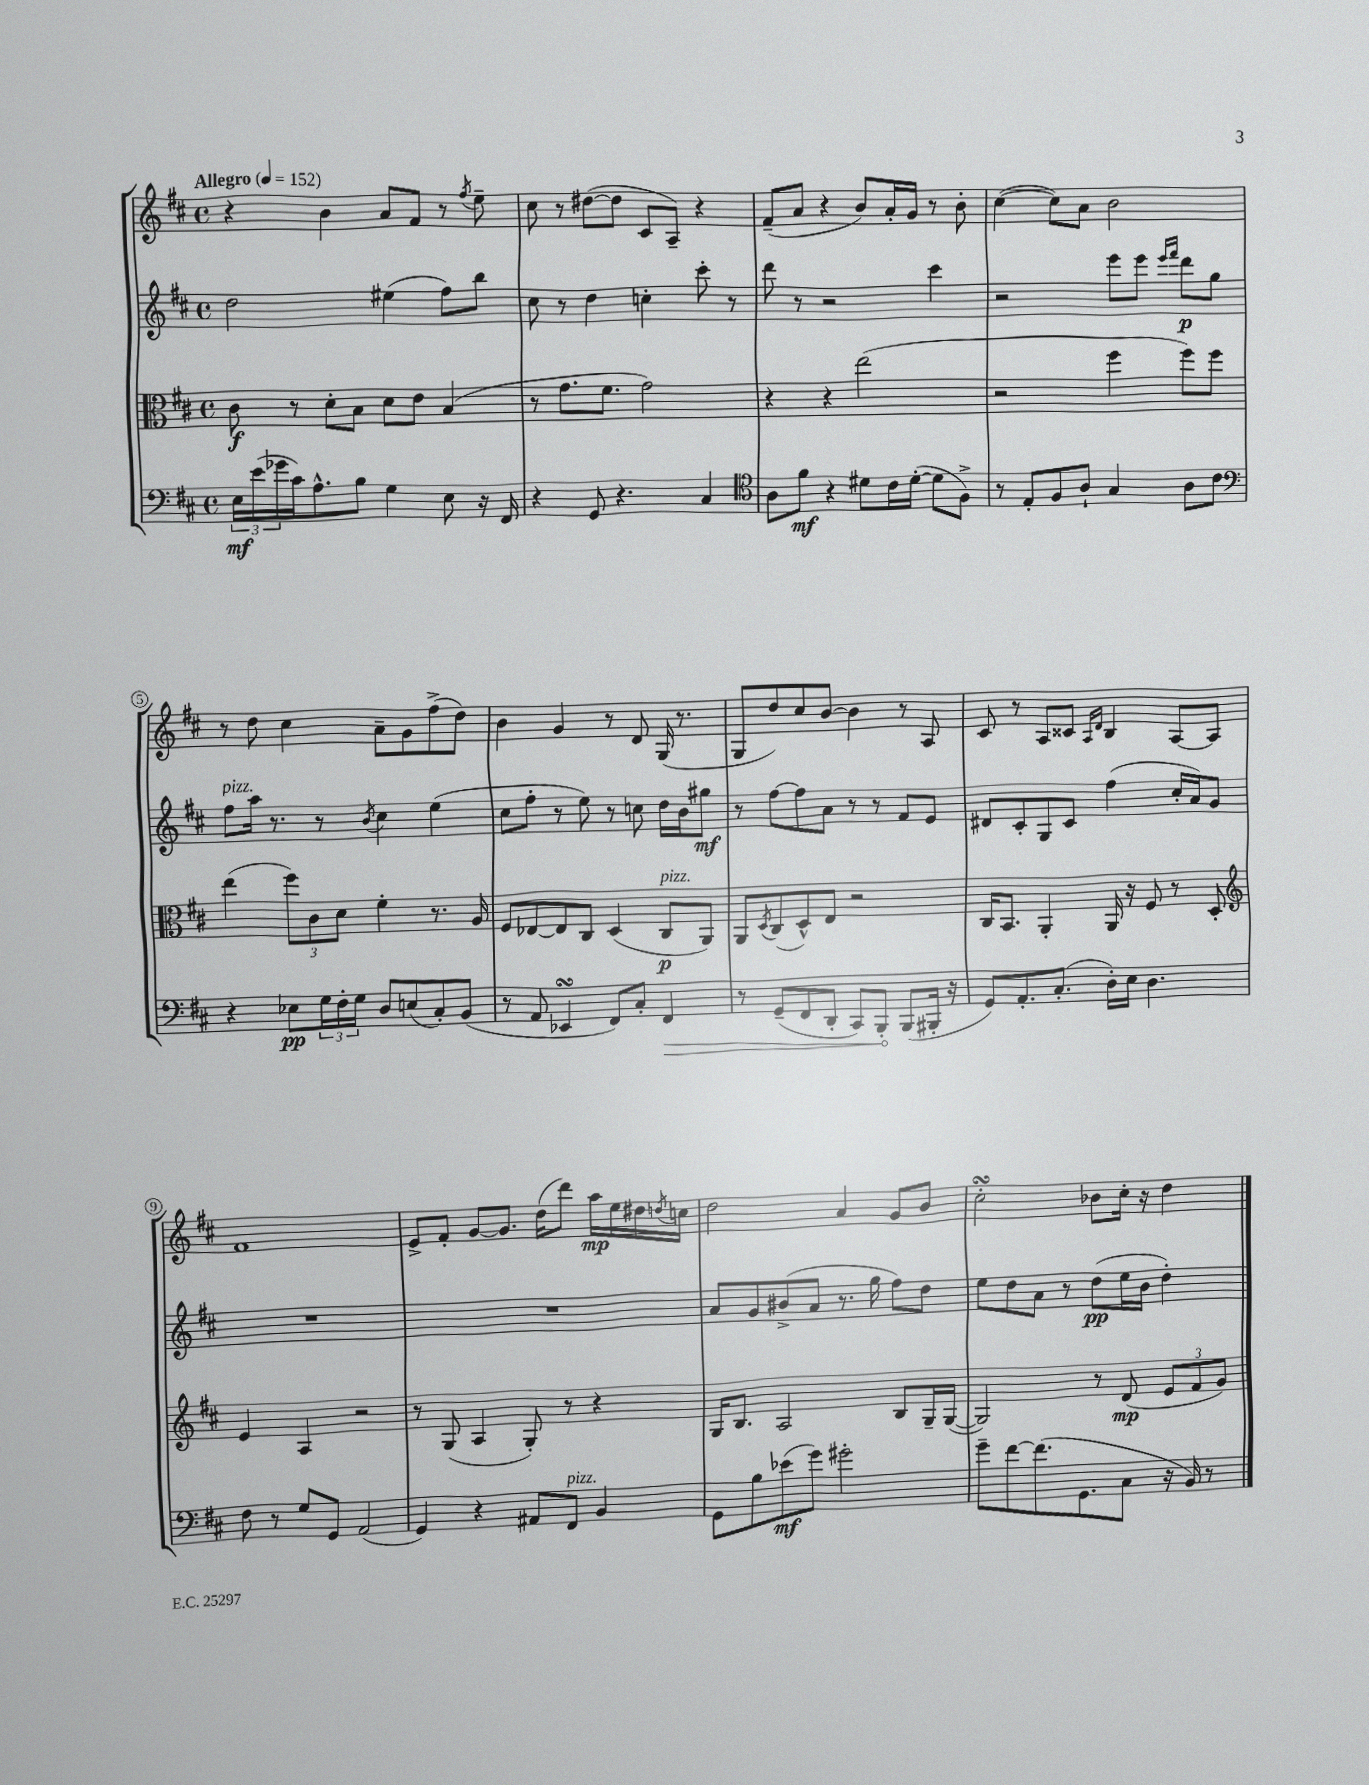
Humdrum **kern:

**kern	**dynam	**kern	**dynam	**kern	**dynam	**kern	**dynam
*part4	*part4	*part3	*part3	*part2	*part2	*part1	*part1
*staff4	*staff4	*staff3	*staff3	*staff2	*staff2	*staff1	*staff1
*clefF4	*	*clefC3	*	*clefG2	*	*clefG2	*
*k[f#c#]	*	*k[f#c#]	*	*k[f#c#]	*	*k[f#c#]	*
*M4/4	*	*M4/4	*	*M4/4	*	*M4/4	*
*met(c)	*	*met(c)	*	*met(c)	*	*met(c)	*
*MM152	*	*MM152	*	*MM152	*	*MM152	*
=1	=1	=1	=1	=1	=1	=1	=1
!	!	!	!	!	!	!LO:TX:a:B:t=Allegro	!
24E\LL	mf	8c#\	f	2dd\	.	4r	.
(24e\	.	.	.	.	.	.	.
24g-X\	.	.	.	.	.	.	.
16c#\J)	.	8r	.	.	.	.	.
8.A^^\	.	.	.	.	.	.	.
.	.	8d'\L	.	.	.	4b\	.
8B\J	.	8B\J	.	.	.	.	.
4G\	.	8d\L	.	(4ee#X\	.	8a/L	.
.	.	8e\J	.	.	.	8f#/J	.
8E\	.	(4B/	.	8ff#\L)	.	8r	.
.	.	.	.	.	.	8qff#/	.
16r	.	.	.	8bb\J	.	8ee~\	.
16FF#/	.	.	.	.	.	.	.
=2	=2	=2	=2	=2	=2	=2	=2
4r	.	8r	.	8cc#\	.	8cc#\	.
.	.	8.g\L	.	8r	.	8r	.
8GG/	.	.	.	4dd\	.	([8dd#X\L	.
.	.	8.f#\J	.	.	.	.	.
4.r	.	.	.	.	.	8dd#\J]	.
.	.	2g\)	.	4ccn'\	.	8c#/L	.
.	.	.	.	.	.	8A~/J)	.
4C#/	.	.	.	8ccc#'\	.	4r	.
.	.	.	.	8r	.	.	.
=3	=3	=3	=3	=3	=3	=3	=3
*clefC4	*	*	*	*	*	*	*
8A\L	.	4r	.	8ddd\	.	(8f#~/L	.
8f#\J	mf	.	.	8r	.	8a/J	.
4r	.	4r	.	2r	.	4r	.
8d#X\L	.	(2ee\	.	.	.	8b/L)	.
16c#\L	.	.	.	.	.	16a'/L	.
([16d#'\JJ	.	.	.	.	.	16g/JJ	.
8d#\L]	.	.	.	4ccc#\	.	8r	.
8F#^\J)	.	.	.	.	.	8b'\	.
=4	=4	=4	=4	=4	=4	=4	=4
8r	.	2r	.	2r	.	([4cc#\	.
8E'/L	.	.	.	.	.	.	.
8F#/	.	.	.	.	.	8cc#\L])	.
8A`/J	.	.	.	.	.	8a\J	.
4G/	.	4ff#\	.	8eee\L	.	2b\	.
.	.	.	.	8eee\J	.	.	.
.	.	.	.	16qqeee/LL	.	.	.
.	.	.	.	16qqfff#/JJ	.	.	.
8A\L	.	8ff#\L)	.	8ddd\L	p	.	.
8c#\J	.	8ff#\J	.	8gg\J	.	.	.
!!LO:LB:g=z
=5	=5	=5	=5	=5	=5	=5	=5
*clefF4	*	*	*	*	*	*	*
!	!	!	!	!LO:TX:a:i:t=pizz.	!	!	!
4r	.	(4ee\	.	8ff#\L	.	8r	.
.	.	.	.	16aa\Jk	.	8dd\	.
.	.	.	.	8.r	.	.	.
8E-X\L	pp	12ff#\L)	.	.	.	4cc#\	.
.	.	12c#\	.	.	.	.	.
24G\L	.	.	.	8r	.	.	.
24F#'\	.	12d\J	.	.	.	.	.
24G\JJ	.	.	.	.	.	.	.
.	.	.	.	8qb/	.	.	.
8D/L	.	4f#'\	.	4cc#\	.	8a~\L	.
(8En/	.	.	.	.	.	8g\	.
8C#'/)	.	8.r	.	(4ee\	.	(8ff#^\	.
(8BB/J	.	.	.	.	.	8dd\J)	.
.	.	16A/	.	.	.	.	.
=6	=6	=6	=6	=6	=6	=6	=6
8r	.	8F#/L	.	8cc#\L	.	4b\	.
8AA/	.	[8E-X/	.	8ff#'\J	.	.	.
4EE-XsSSs/	.	8E-/]	.	8r	.	4g/	.
.	.	8C#/J	.	8ee\)	.	.	.
8FF#/L)	.	(4D/	.	8r	.	8r	.
8C#'/J	.	.	.	8ccn\	.	8d/	.
!	!	!LO:TX:a:i:t=pizz.	!	!	!	!	!
!	!LO:HP:b	!	!	!	!	!	!
4FF#/	>	8C#/L	p	16dd\LL	.	(16G/	.
.	.	.	.	16b\J	.	8.r	.
.	.	8AA/J)	.	8gg#X\J	mf	.	.
=7	=7	=7	=7	=7	=7	=7	=7
8r	.	8AA/L	.	8r	.	8G/L	.
.	.	8qD/	.	.	.	.	.
(8GG~/L	.	(8C#/	.	[8ff#\L	.	8dd/)	.
8FF#/	.	8D^^/)	.	8ff#\]	.	8cc#/	.
8DD'/J	.	8E/J	.	8a\J	.	[8b/J	.
8CC#/L)	.	2r	.	8r	.	4b\]	.
8BBB'/J	.	.	.	8r	.	.	.
(8BBB/L	]	.	.	8f#/L	.	8r	.
16BBB#X'/Jk	.	.	.	8e/J	.	8A/	.
16r	.	.	.	.	.	.	.
=8	=8	=8	=8	=8	=8	=8	=8
8GG/L)	.	16C#/KL	.	8d#X/L	.	8c#/	.
.	.	8.BB/J	.	.	.	.	.
8.AA'/	.	.	.	8c#'/	.	8r	.
.	.	4AA'/	.	8G/	.	8A/L	.
(8.C#'/J	.	.	.	.	.	.	.
.	.	.	.	8c#/J	.	8c##X/J	.
.	.	.	.	.	.	16qqA/LL	.
.	.	.	.	.	.	16qqd/JJ	.
16D'\LL)	.	16AA/	.	(4ff#\	.	4B/	.
16E\JJ	.	16r	.	.	.	.	.
4.D\	.	8F#/	.	.	.	.	.
.	.	8r	.	16cc#'/LL	.	[8A/L	.
.	.	.	.	16a/J)	.	.	.
.	.	8D'/	.	8g/J	.	8A/J]	.
!!LO:LB:g=z
=9	=9	=9	=9	=9	=9	=9	=9
*	*	*clefG2	*	*	*	*	*
8F#\	.	4e/	.	1r	.	1f#	.
8r	.	.	.	.	.	.	.
8G/L	.	4A/	.	.	.	.	.
8GG/J	.	.	.	.	.	.	.
(2AA/	.	2r	.	.	.	.	.
=10	=10	=10	=10	=10	=10	=10	=10
4GG/)	.	8r	.	1r	.	8e^/L	.
.	.	(8G/	.	.	.	8f#'/J	.
4r	.	4A/	.	.	.	[8g/L	.
.	.	.	.	.	.	8.g/J]	.
8AA#X/L	.	8G'/)	.	.	.	.	.
.	.	.	.	.	.	(16dd\KL	.
!LO:TX:a:i:t=pizz.	!	!	!	!	!	!	!
8FF#/J	.	8r	.	.	.	8ddd\J)	.
4BB/	.	4r	.	.	.	16aa\LL	mp
.	.	.	.	.	.	16ee\	.
.	.	.	.	.	.	16dd#X\	.
.	.	.	.	.	.	8qddn/	.
.	.	.	.	.	.	16ccn\JJ	.
=11	=11	=11	=11	=11	=11	=11	=11
8GG\L	.	16G/KL	.	8a/L	.	2dd\	.
.	.	8.B/J	.	.	.	.	.
8B\	.	.	.	8g/	.	.	.
(8e-X\	mf	2A/	.	(8b#X^/	.	.	.
8g\J)	.	.	.	8a/J	.	.	.
2g#X'\	.	.	.	8.r	.	4a/	.
.	.	.	.	16gg\	.	.	.
.	.	8B/L	.	8ff#\L)	.	8g/L	.
.	.	16G~/L	.	8dd\J	.	8b/J	.
.	.	([16G/JJ	.	.	.	.	.
=12	=12	=12	=12	=12	=12	=12	=12
8g~\L	.	2G/])	.	8ee\L	.	2cc#sSsS'\	.
[8f#\	.	.	.	8dd\	.	.	.
(8.f#\]	.	.	.	8a\J	.	.	.
.	.	.	.	8r	.	.	.
8.GG\	.	.	.	.	.	.	.
.	.	8r	.	(8dd\L	pp	8b-X\L	.
8C#\J	.	(8d/	mp	16ee\L	.	16cc#'\Jk	.
.	.	.	.	16b\JJ	.	16r	.
16r	.	12e/L	.	4dd'\)	.	4dd\	.
16BB/)	.	.	.	.	.	.	.
.	.	12f#/	.	.	.	.	.
8r	.	.	.	.	.	.	.
.	.	12g/J)	.	.	.	.	.
==	==	==	==	==	==	==	==
*-	*-	*-	*-	*-	*-	*-	*-
